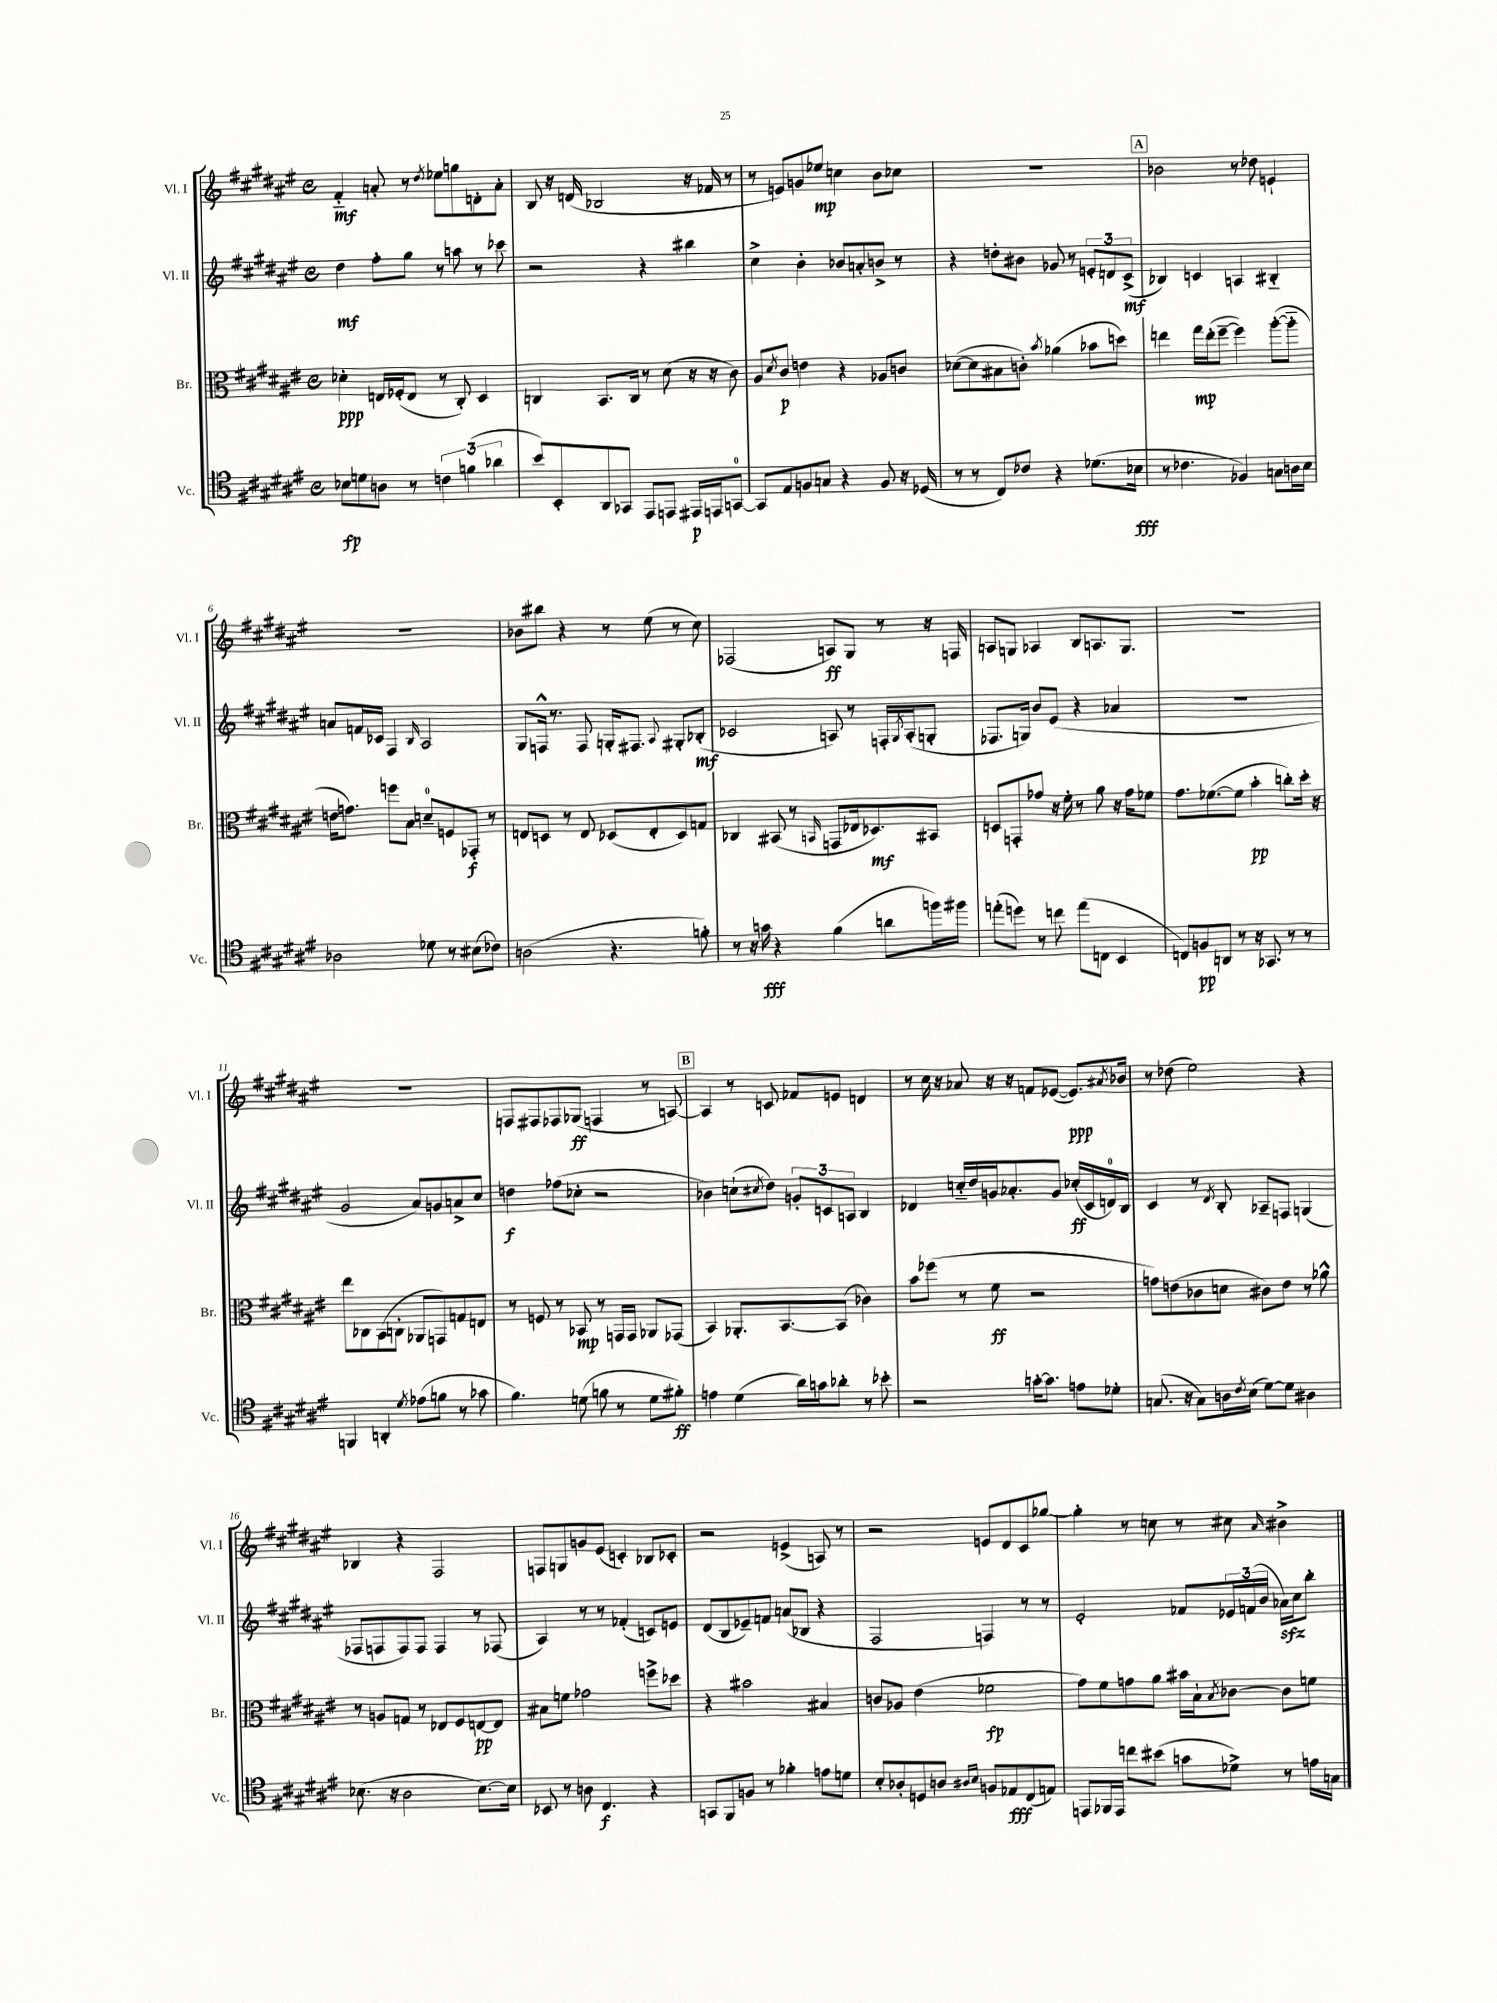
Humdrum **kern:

**kern	**kern	**kern	**kern
*staff4	*staff3	*staff2	*staff1
*clefC4	*clefC3	*clefG2	*clefG2
*k[f#c#g#d#a#e#]	*k[f#c#g#d#a#e#]	*k[f#c#g#d#a#e#]	*k[f#c#g#d#a#e#]
*M4/4	*M4/4	*M4/4	*M4/4
*met(c)	*met(c)	*met(c)	*met(c)
8B-	4d-'	4dd#	4f#'~
8d	.	.	.
8A	16E	8ff#'	8a'
.	(16F-'	.	.
8r	8E	8gg#	8r
.	.	.	8qdd#
6c	8r	8r	8ee-
.	8C#')	8aa	8gg
(6f	.	.	.
.	4D#	8r	8d'
6a-	.	.	.
.	.	8ccc-	8a'
=	=	=	=
8b)	4C	2r	8B
8BB'	.	.	16r
.	.	.	(16d
8AA#	8.BB	.	2B-
8GG-	.	.	.
.	16C	.	.
8EE#	8r	4r	.
8EE	(8d#	.	.
16EE#	16r	4bb#	16r
16EE	16r	.	16f-
[8GG	8c#)	.	8r
=	=	=	=
8GG]	8A#	4cc#^	8r
.	8qd#	.	.
8E#	8c#	.	8e)
8F	4e	4b'	8g
8G	.	.	8ee-
4r	4r	8b-	4cc
.	.	8a'	.
8F	8A-	8b^	8b
16r	8c	8r	8cc-
(16D-	.	.	.
=	=	=	=
8r	([8d-	4r	1r
8r	8d-]	.	.
8C#)	8B#	8dd'	.
8c-	8c')	8b#	.
.	8qb	.	.
4r	(4a-	8g-	.
.	.	8r	.
(8.d-	8b-	12e'	.
.	.	12d	.
.	8dd)	.	.
.	.	(12c#^	.
16B-	.	.	.
=	=	=	=
8r	4ee	4B-)	2b-
4.c-	.	.	.
.	16gg#	4c	.
.	(16ee'	.	.
.	[8ff#~	.	.
4F-)	4ff#])	4A	8r
.	.	.	8dd-
8G	([8aa#'	4B#'~	4e`
16A	8aa#'~]	.	.
16B	.	.	.
=	=	=	=
2A-	16e	8a	1r
.	8.g)	.	.
.	.	16f	.
.	.	16c-	.
.	8ff	4F#	.
.	8B	.	.
.	.	16qqB	.
8d-	8d~	2A#	.
8r	8F	.	.
(8B#	8GG-'	.	.
8c-)	8r	.	.
=	=	=	=
(2A	8E	8G#	8b-
.	8D	16F^^	8bb#
.	.	8.r	.
.	8r	.	4r
.	8E	8F	.
4.r	(8D-	16G'	8r
.	.	8.F#	.
.	8E'	.	(8ee#
.	.	8qqA#	.
.	8D-)	8G#'	8r
8f')	8G	(8B-'	8cc#)
=	=	=	=
8r	4C-	2c-	(2F-
16r	.	.	.
16g	.	.	.
4r	(8BB#	.	.
.	8r	.	.
.	16qqBB	.	.
(4f#	8GG	8A)	8A)
.	16E-	8r	8G#
.	8.D-)	.	.
8a	.	16F'	8r
.	.	8qG#	.
.	.	(16A'	.
16ff)	8BB#	8G'	16r
16ff#	.	.	16F
=	=	=	=
(8ee'	8D	8.F-	8A
8dd)	8GG'	.	8G
.	.	16G)	.
8r	8g-	8b	4A-
8cc	16r	(8e#	.
.	16f#'	.	.
(8ee	8r	4r	8B
8C	8a#	.	8.A
4BB	16r	4a-	.
.	16g-	.	8.G
.	8f-	.	.
=	=	=	=
8C)	8.g#	1r	1r
8F	.	.	.
.	([8.f-	.	.
8AA	.	.	.
8r	8f-]	.	.
16r	4b'	.	.
8.GG-	.	.	.
8r	8cc')	.	.
8r	16dd#'	.	.
.	16r	.	.
=	=	=	=
4FF	8ee#	2g#	1r
.	8C-	.	.
4AA'	(8BB	.	.
.	8C'	.	.
8qd#	.	.	.
(8e-	8AA-	8a#)	.
8f	8GG)	8g	.
8r	8G	8a^	.
8g-	8E	8cc#	.
=	=	=	=
4.f#)	8r	4dd	8F
.	8F	.	8F#
.	8r	(8ff-	8F-
(8d	8BB-	8cc-'	(8G-
8f	8r	2r	4F
8r	16GG	.	.
.	16GG	.	.
8d	8AA-	.	8r
8f#')	(8GG-	.	[8A)
=	=	=	=
4e	4BB)	4b-)	4A]
(4d#	8.AA-'	(8cc`	8r
.	.	8qcc#	.
.	.	8dd#)	8c
.	[8.BB	.	.
16a#)	.	12g'	8f-
16g	.	.	.
.	.	12c	.
8a-'	(8BB]	.	8e
.	.	12A	.
8r	4c-)	4B	4d
8b-'	.	.	.
=	=	=	=
2r	8b	4d-	8r
.	(8ff-	.	16cc#
.	.	.	16r
.	8r	16cc'~	8a-
.	.	16dd#	.
.	8f#	16g	16r
.	.	8.a-'	16r
[16g'	2r	.	8f
8.g]	.	.	.
.	.	8g	([8e-
8e	.	(16cc-'	8.e-])
.	.	16c#	.
8d-'	.	16d)	.
.	.	.	8qa#
.	.	16B	16b-
=	=	=	=
(8.G	8g)	4c#	8r
.	(8e	.	(8dd-
16r	.	.	.
8G)	8c-	8r	2ee#)
.	.	8qd#	.
16A	8d	8B'	.
8qc#	.	.	.
(16B	.	.	.
[8d#)	8c#)	8A-~	.
8d#]	8e	8F	.
4A#	8r	(4G	4r
.	8a-^^	.	.
=	=	=	=
(8.B-	8r	8F-	4B-
.	8A	8F	.
16r	.	.	.
2A#	8G	8F)	4r
.	8r	8F	.
.	8E-	4F	2F#
.	8F#	.	.
[8.B-)	[8E	8r	.
.	8E]	(8F-	.
16B-]	.	.	.
=	=	=	=
8BB-	8B#	4A#)	8F
8r	8f	.	8G
8A	2g-	8r	8g
4.C#	.	8r	(8e#
.	.	(4f-'	4c')
4r	8ff^	8c)	8B-
.	8dd-	8e	8c-'
=	=	=	=
8GG	4r	(8d#	2r
8FF#	.	8B	.
8F	2b#	8e-~)	.
8r	.	8f	.
4f-'	.	(8a	(4e^
.	.	8B-	.
8e	4B#	4r	8A)
8d	.	.	8r
=	=	=	=
8B'	8c	2F#	2r
8A-'	8A-	.	.
8D	(4e#	.	.
8A	.	.	.
16qqA#	.	.	.
16qqB	.	.	.
8F	2f-	4F)	8e
8E-	.	.	8d#
(8C#	.	8r	8c#
8E)	.	8r	[8gg-
=	=	=	=
8EE	8g#)	2e#'	4gg-']
16FF-	8f#	.	.
16EE	.	.	.
8cc	8g	.	8r
(8b#	8a#	.	8cc
8g	16b#	8f-	8r
.	16B`	.	.
.	8qB	.	.
8d-^)	[8c-	24e-	8cc#
.	.	(24f	.
.	.	24b	.
.	.	.	16qqa#
8r	8c-]	16a-)	4b#^
.	.	16cc#	.
16e	8f	8bb'	.
16G	.	.	.
==	==	==	==
*-	*-	*-	*-
